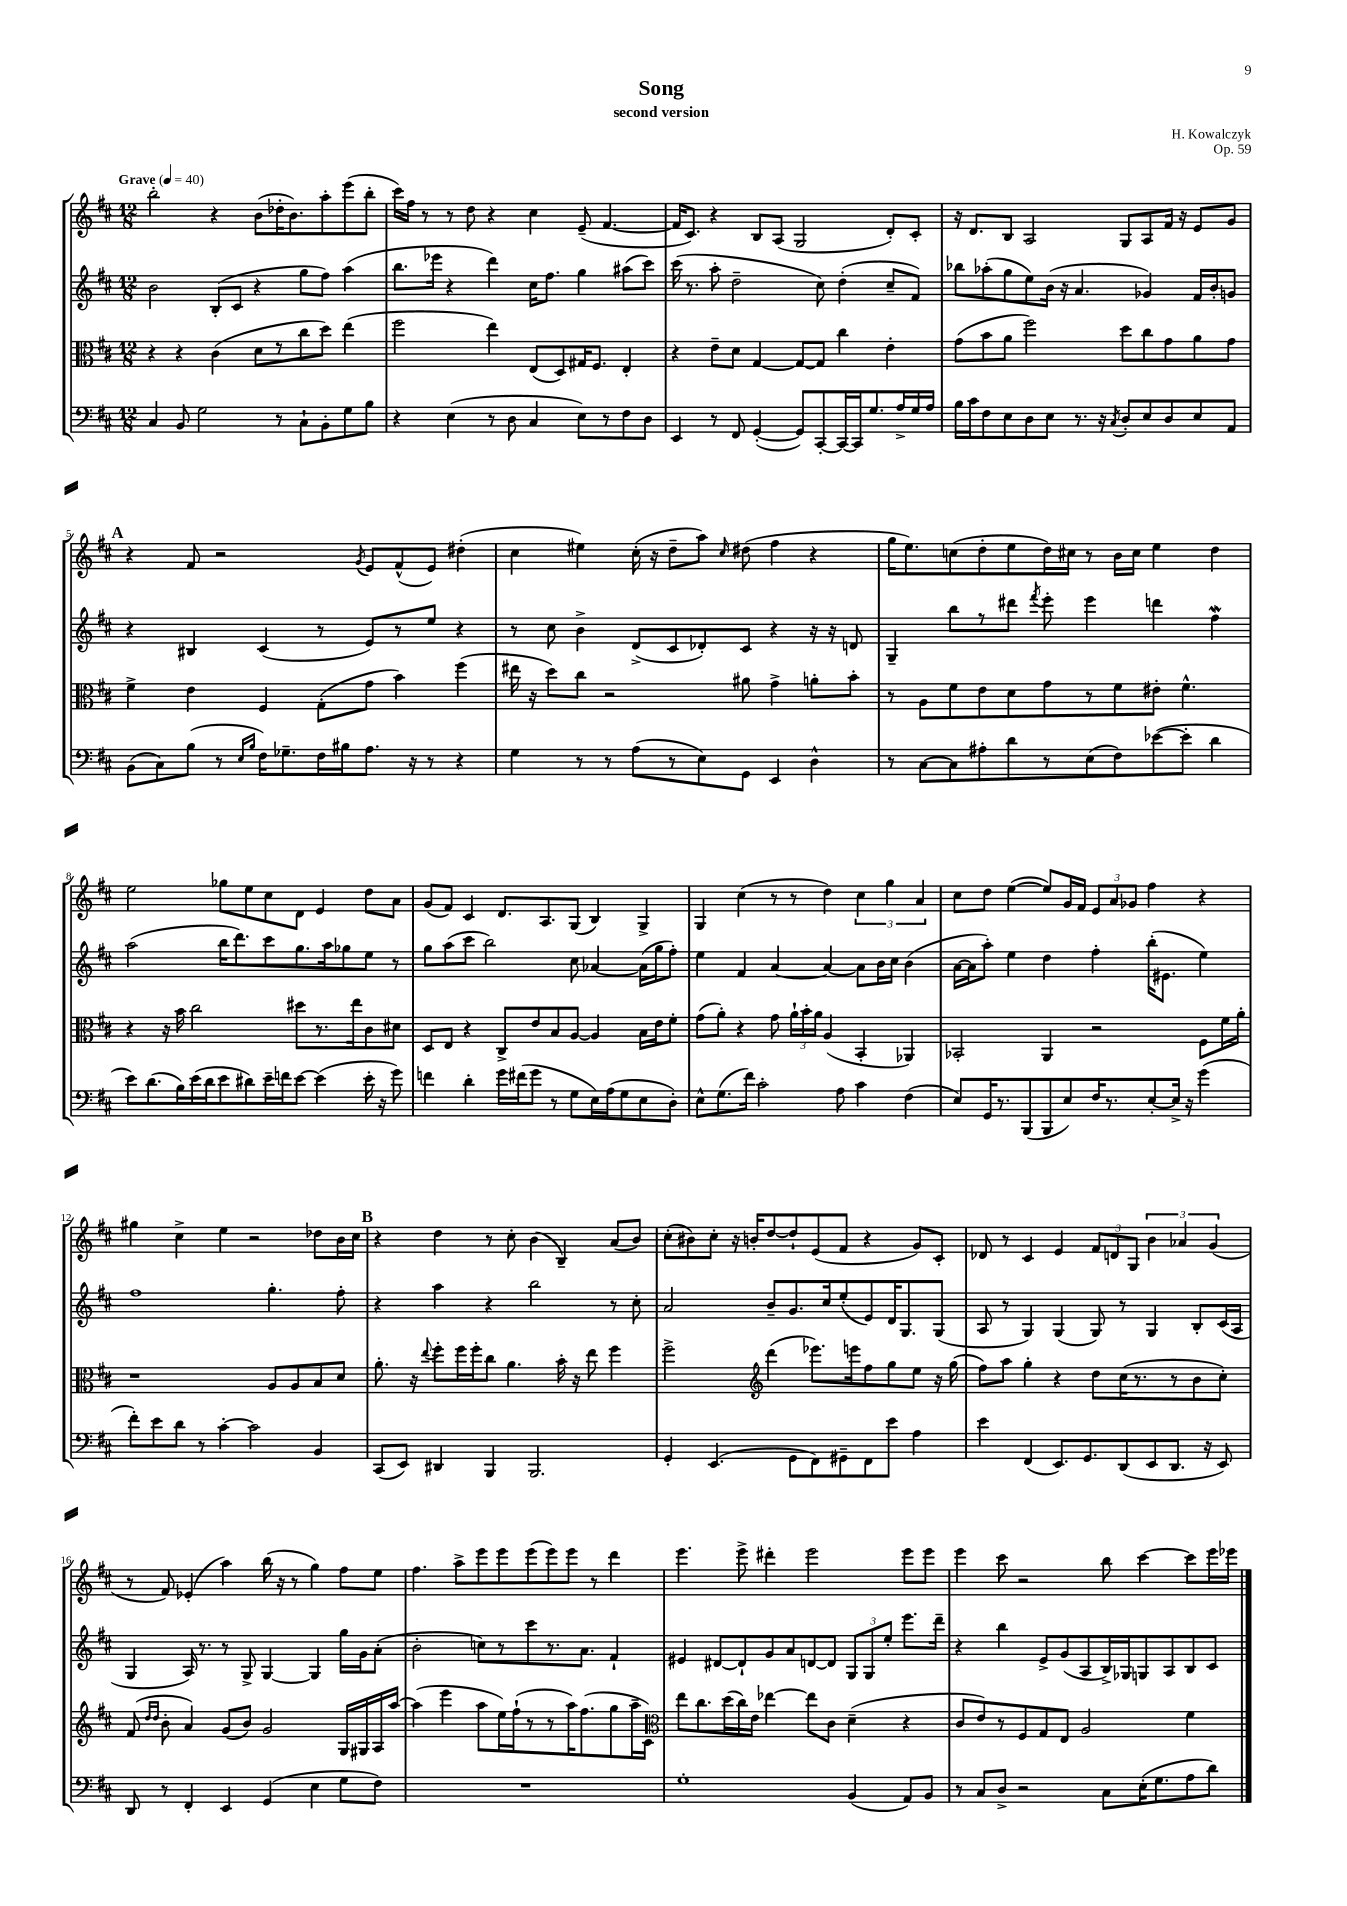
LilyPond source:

\header { title = "Song" composer = "H. Kowalczyk" subtitle = "second version" opus = "Op. 59" }
<<
\new StaffGroup <<
\new Staff = "s0" {
    \clef treble \key d \major \numericTimeSignature \time 12/8 \tempo "Grave" 4 = 40
    \autoBeamOff b''2-. r4 b'8[( des''16-. b'8.) a''8-. e'''8( b''8]-. |
    cis'''16[) fis''16] r8 r8 d''8 r4 cis''4 e'8--( fis'4.~ |
    fis'16[ cis'8.]) r4 b8[ a8]( g2 d'8[-.) cis'8]-. |
    r16 d'8.[ b8] a2 g8[ a8 fis'16] r16 e'8[ g'8] |
    \mark \markup { \bold "A" } r4 fis'8 r2 \acciaccatura { g'8 } e'8[ fis'8-^( e'8]) dis''4-.( |
    cis''4 eis''4) cis''16-.( r16 d''8[-- a''8]) \grace { cis''16 } dis''8( fis''4 r4 |
    g''16[ e''8.) c''8( d''8-. e''8 d''16) cis''16] r8 b'16[ cis''16] e''4 d''4 |
    e''2 ges''8[ e''8 cis''8 d'8] e'4 d''8[ a'8] |
    g'8[( fis'8]) cis'4 d'8.[ a8. g8]( b4) g4-> |
    g4 cis''4( r8 r8 d''4) \tuplet 3/2 { cis''4 g''4 a'4 } |
    cis''8[ d''8] e''4~( e''8[) g'16 fis'16] \tuplet 3/2 { e'8[ a'8 ges'8] } fis''4 r4 |
    gis''4 cis''4-> e''4 r2 des''8[ b'16 cis''16] |
    \mark \markup { \bold "B" } r4 d''4 r8 cis''8-. b'4( b4--) a'8[( b'8]) |
    cis''8[-.( bis'8) cis''8]-. r16 b'16[-. d''8~ d''8-! e'8( fis'8] r4 g'8[) cis'8]-. |
    des'8 r8 cis'4 e'4 \tuplet 3/2 { fis'8[ d'8 g8] } \tuplet 3/2 { b'4 aes'4 g'4( } |
    r8 fis'8) ees'4-.( a''4) b''16( r16 r8 g''4) fis''8[ e''8] |
    fis''4. a''8[-> e'''8 e'''8 e'''8( e'''8) e'''8] r8 d'''4 |
    e'''4. e'''8-> dis'''4-. e'''2 e'''8[ e'''8] |
    e'''4 cis'''8 r2 b''8 cis'''4~ cis'''8[ e'''16 ees'''16] \bar "|." |
}
\new Staff = "s1" {
    \clef treble \key d \major \numericTimeSignature \time 12/8
    \autoBeamOff b'2 b8[-.( cis'8] r4 g''8[ fis''8]) a''4( |
    b''8.[ ees'''16] r4 d'''4) cis''16[ fis''8.] g''4 ais''8[( cis'''8]) |
    cis'''16( r8. a''8-. d''2-- cis''8) d''4-.( cis''8[-- fis'8]) |
    bes''8[ aes''8-.( g''8 e''8) b'16]( r16 a'4. ges'4) fis'16[ b'16-. g'8] |
    \mark \markup { \bold "A" } r4 bis4 cis'4( r8 e'8[) r8 e''8] r4 |
    r8 cis''8 b'4-> d'8[->( cis'8 des'8-.) cis'8] r4 r16 r16 d'8 |
    g4-- b''8[ r8 dis'''8] \acciaccatura { fis'''8 } e'''8-. e'''4 d'''4 fis''4\mordent |
    a''2( b''16[ d'''8.) cis'''8 g''8. a''16 ges''8 e''8] r8 |
    g''8[ a''8( cis'''8] b''2) cis''8 aes'4~ aes'16[( g''16 fis''8]-.) |
    e''4 fis'4 a'4~ a'4~ a'8[ b'16 cis''16] b'4( |
    a'16[~ a'16 a''8]-.) e''4 d''4 fis''4-. b''16[-.( eis'8.] e''4) |
    fis''1 g''4.-. fis''8-. |
    \mark \markup { \bold "B" } r4 a''4 r4 b''2 r8 cis''8-. |
    a'2 b'8[-- g'8. cis''16 e''8-.( e'8) d'16 g8. g8]( |
    a8 r8 g4) g4( g8) r8 g4 b8[-. cis'16( a16] |
    g4 a16) r8. r8 g8-> g4~ g4 g''16[ g'16 a'8]-.( |
    b'2-. c''8[) r8 cis'''8 r8. a'8.] fis'4-! |
    eis'4 dis'8[~ dis'8-! g'8 a'8 d'8~ d'8] \tuplet 3/2 { g8[ g8 e''8]-. } e'''8.[ d'''16]-- |
    r4 b''4 e'8[-> g'8( a8 b16->) ges16 g8 a8 b8 cis'8] \bar "|." |
}
\new Staff = "s2" {
    \clef alto \key d \major \numericTimeSignature \time 12/8
    \autoBeamOff r4 r4 cis'4( d'8[ r8 cis''8 d''8]) e''4( |
    fis''2 e''4) e8[( d8) gis16 fis8.] e4-. |
    r4 e'8[-- d'8] g4~ g8[~ g8] cis''4 e'4-. |
    g'8[( b'8 a'8] fis''2) d''8[ cis''8 g'8 a'8 g'8] |
    \mark \markup { \bold "A" } fis'4-> e'4 fis4 g8[-.( g'8] b'4) fis''4( |
    eis''16 r16 d''8[) cis''8] r2 ais'8 g'4-> a'8[-. b'8]-. |
    r8 a8[ fis'8 e'8 d'8 g'8 r8 fis'8 eis'8]-. fis'4.-^ |
    r4 r16 b'16 cis''2 dis''8[ r8. e''16 cis'8 dis'8] |
    d8[ e8] r4 cis8[-> e'8 b8 a8]~ a4 b16[ e'16 fis'8]-. |
    g'8[( a'8]-.) r4 g'8 \tuplet 3/2 { a'16[-! b'16-. a'16] } a4( b,4-. aes,4) |
    bes,2-. a,4 r2 fis8[ fis'16 a'16]-. |
    r1 a8[ a8 b8 d'8] |
    \mark \markup { \bold "B" } a'8.-. r16 \appoggiatura { e''8 } fis''8[-. fis''16 fis''16-. cis''8] a'4. b'16-. r16 e''8 fis''4 |
    fis''2-> \clef treble d'''4( ees'''8.[) e'''16 fis''8 g''8 e''8] r16 g''16( |
    fis''8[) a''8] g''4-. r4 d''8[ cis''16( r8. r8 b'8 cis''8]-.) |
    fis'8( \grace { d''16[ d''16] } b'8-. a'4) g'8[( b'8]) g'2 g16[ gis16 a16 a''16]~ |
    a''4( e'''4 a''8[ e''16) fis''16-!( r8 r8 a''16) fis''8.( g''8 a''16-- cis'16]) |
    \clef alto e''8[ cis''8. d''16( cis''16) e'16] ees''4~ ees''8[ cis'8] d'4--( r4 |
    cis'8[ e'8) r8 fis8 g8 e8] a2 fis'4 \bar "|." |
}
\new Staff = "s3" {
    \clef bass \key d \major \numericTimeSignature \time 12/8
    \autoBeamOff cis4 b,8 g2 r8 cis8[-! b,8-. g8 b8] |
    r4 e4( r8 d8 cis4 e8[) r8 fis8 d8] |
    e,4 r8 fis,8 g,4~-.( g,8[) cis,8~-. cis,16~ cis,16 g8. a16-> g16 a16] |
    b16[ cis'16 fis8 e8 d8 e8] r8. r16 \acciaccatura { cis8 } d8[-. e8 d8 e8 a,8] |
    \mark \markup { \bold "A" } b,8[( cis8) b8]( r8 \grace { e16[ b16] } fis16[) ges8.-- fis16 bis16 a8.] r16 r8 r4 |
    g4 r8 r8 a8[( r8 e8) g,8] e,4 d4-^ |
    r8 cis8[~ cis8 ais8-. d'8 r8 e8( fis8) ees'8~( ees'8]-. d'4 |
    e'8[) d'8.( b16) e'16( d'16 e'8 dis'8) e'16-- f'16 e'8]~ e'4( e'16-. r16 g'8) |
    f'4 d'4-. g'16[ fis'16( g'8] r8 g8[ e16) a16( g8 e8 d8]-.) |
    e8[-^ g8.( fis'16]) cis'2-. a8 cis'4 fis4( |
    e8[) g,16 r8. b,,8( b,,8 e8) fis16 r8. e8~-. e16]-> r16 g'4( |
    fis'8[-.) e'8 d'8] r8 cis'4~-. cis'2 b,4 |
    \mark \markup { \bold "B" } cis,8[( e,8]) dis,4 b,,4 b,,2. |
    g,4-. e,4.( g,8[ fis,8) gis,8-- fis,8 e'8] a4 |
    e'4 fis,4( e,8.[) g,8. d,8( e,8 d,8.] r16 e,8) |
    d,8 r8 fis,4-. e,4 g,4( e4 g8[ fis8]) |
    R1. |
    g1-. b,4( a,8[) b,8] |
    r8 cis8[ d8]-> r2 cis8[ e16-.( g8. a8 d'8]) \bar "|." |
}
>>
>>
